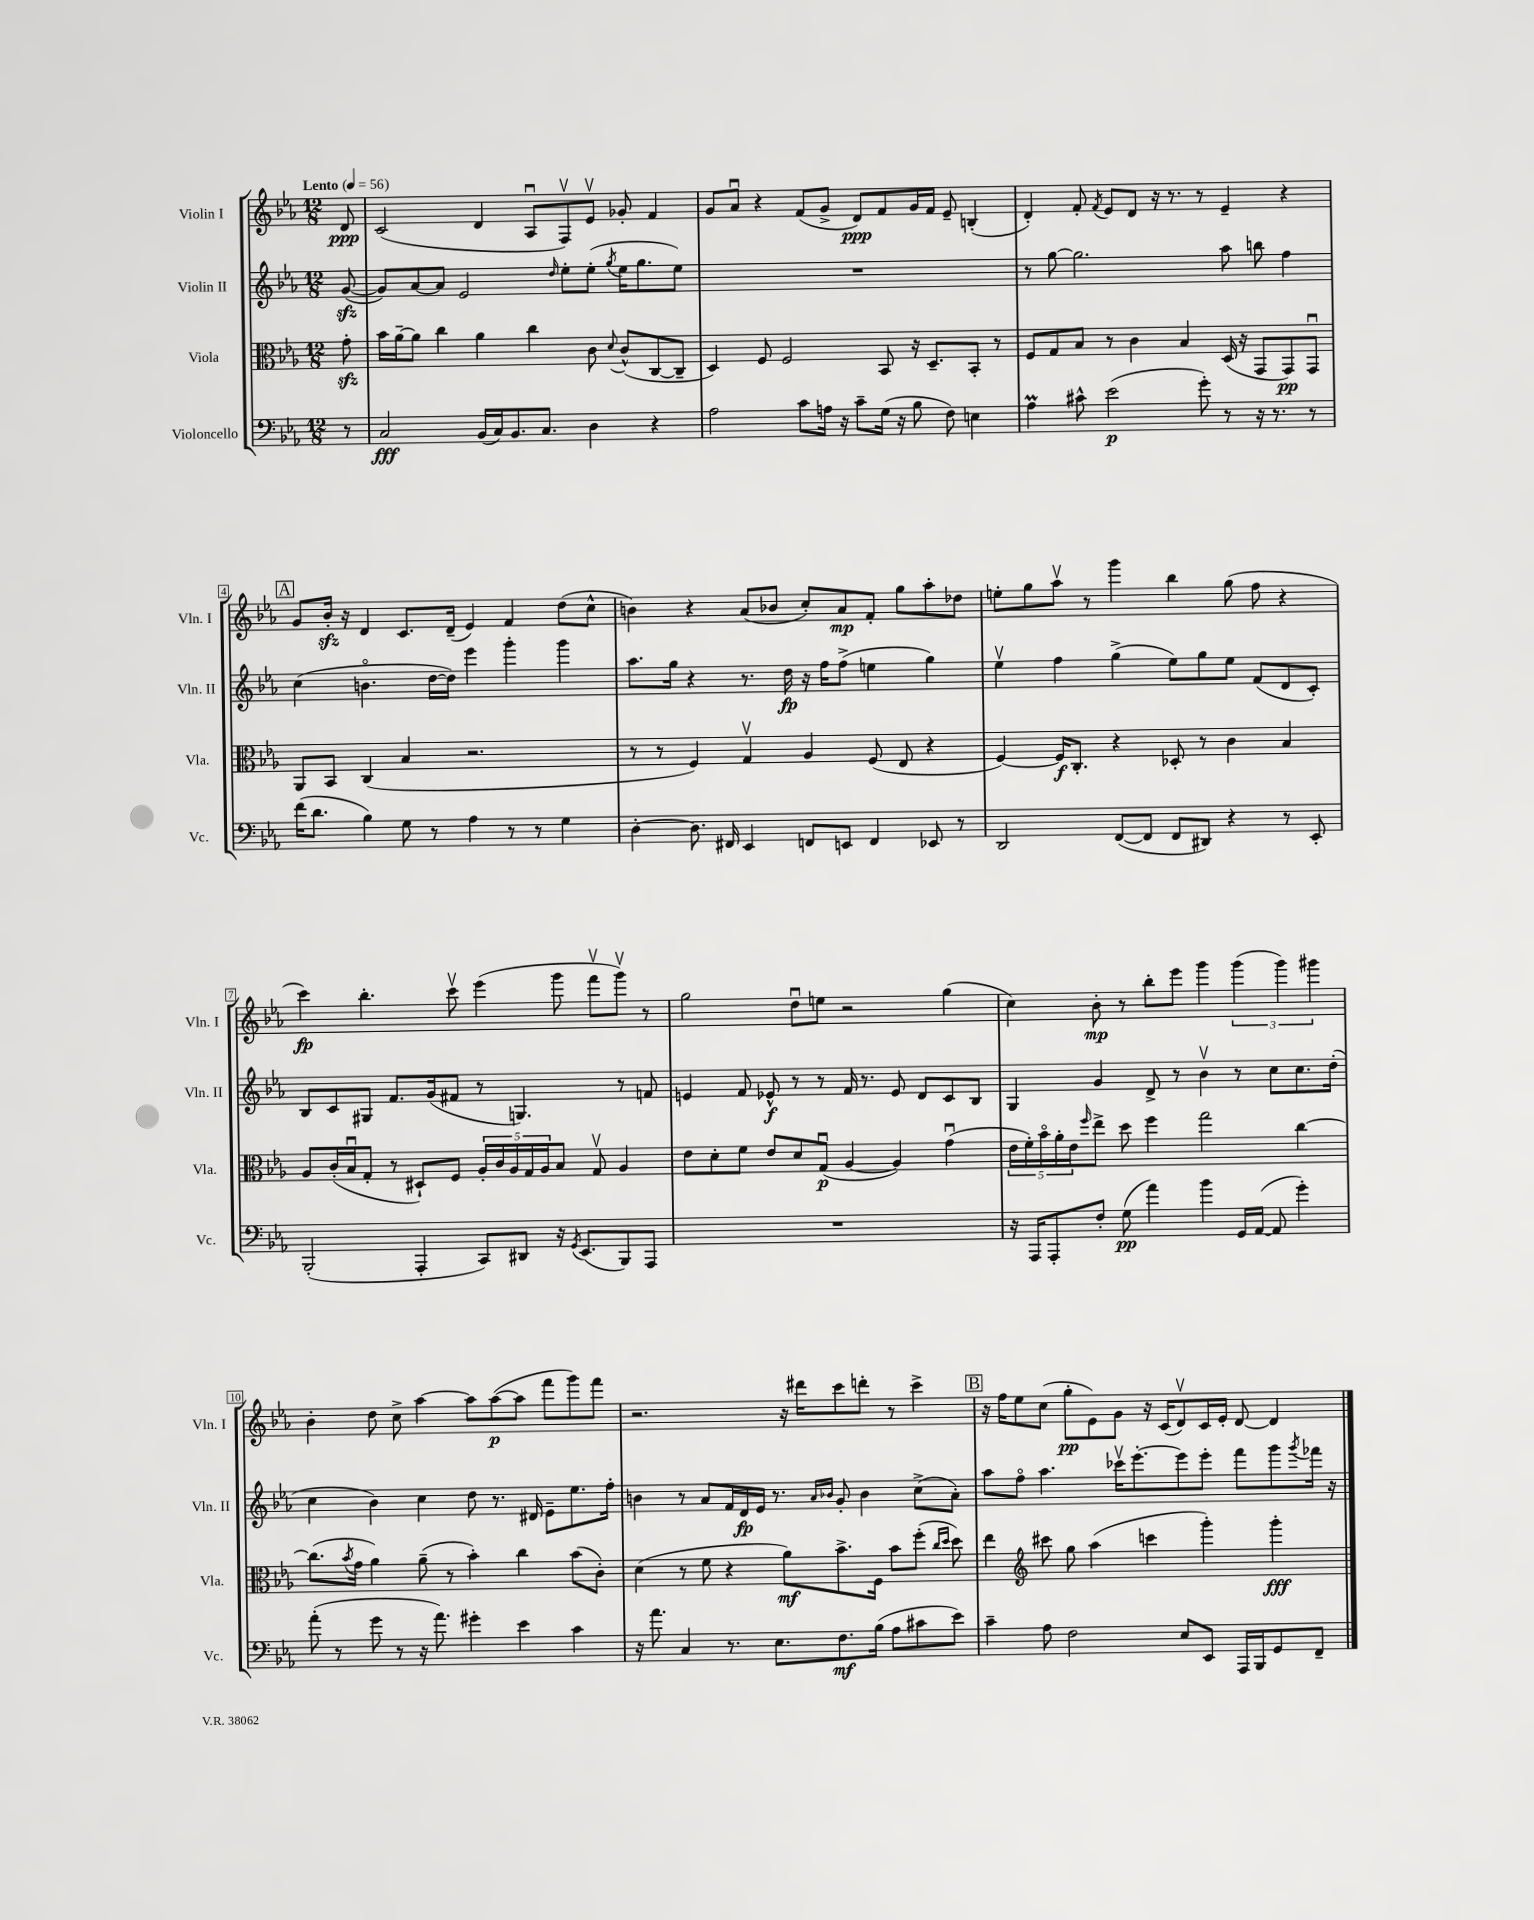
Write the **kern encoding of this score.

**kern	**kern	**kern	**kern
*staff4	*staff3	*staff2	*staff1
*clefF4	*clefC3	*clefG2	*clefG2
*k[b-e-a-]	*k[b-e-a-]	*k[b-e-a-]	*k[b-e-a-]
*M12/8	*M12/8	*M12/8	*M12/8
*MM56	*MM56	*MM56	*MM56
8r	8g'\	([8g/	8d/
=	=	=	=
2C/	16b-\LL	8g/]L)	(2c/
.	[16a-~\J	.	.
.	8a-\]J	[8a-/	.
.	4cc\	8a-/]J	.
.	.	2e-/	.
(16BB-/LL	4a-\	.	4d/
16C/J)	.	.	.
8.BB-/	.	.	.
.	4cc\	.	8A-u/L
8.C/J	.	.	.
.	.	16qqdd/	.
.	.	8ee-'\L	8Fv/)
4D\	8c\	(8ee-'\J	8e-v/J
.	8qqd/	8qgg/	.
.	(8c^^/L	16ee-\LK	8g-'/
.	.	8.gg\	.
4r	[8C/	.	4f/
.	8C~/]J	8ee-\J)	.
=	=	=	=
2A-\	4D/)	1.r	8g/L
.	.	.	8a-u/J
.	8F/	.	4r
.	2F/	.	.
8c\L	.	.	(8f/L
16A\Jk	.	.	8g^/J
16r	.	.	.
8c~\L	.	.	8d/L)
(16G\Jk	8BB-/	.	8f/
16r	.	.	.
8B-\	16r	.	16g/L
.	8.D~/L	.	16f/JJ
8F\)	.	.	8e-~/
4E\	8BB-'/J	.	(4B'/
.	8r	.	.
=	=	=	=
4A-\	8F/L	8r	4d'/)
.	8G/	[8gg\	.
8c#^^\	8B-/J	2.gg\]	8f'/
.	.	.	8qf/
(2e-\	8r	.	8e-/L
.	4c\	.	8d/J
.	.	.	16r
.	.	.	8.r
.	4B-/	.	.
8g'\)	.	.	8r
8r	(16D/	8aa-\	4e-~/
.	16r	.	.
16r	8GG/L	8bb\	.
8.r	.	.	.
.	8GG/)	4ff\	4r
8r	8GGu/J	.	.
=	=	=	=
(16f\LK	8AA-/L	(4cc\	8g/L
8.d\J	.	.	.
.	8BB-/J	.	16b-'/Jk
.	.	.	16r
4B-\)	(4C/	4.bo\	4d/
8G\	4B-/	.	8.c/L
8r	.	[16dd\LL	.
.	.	16dd\]JJ)	(16d~/Jk
4A-\	2.r	4eee-\	4e-/)
8r	.	4ggg'\	4f/
8r	.	.	.
4G\	.	4ggg\	(8dd\L
.	.	.	8cc^^\J
=	=	=	=
[4D'\	8r	8.aa-\L	4b\)
.	8r	.	.
.	.	16gg\Jk	.
8.D\]	4F/)	4r	4r
16FF#/	.	.	.
4EE-/	4Gv/	8.r	(8a-/L
.	.	.	8b-/J
.	.	16dd\	.
8FF/L	4A-/	16r	8cc'/L)
.	.	16ff\LK	.
8EE/J	.	(8ff^\J	8a-/
4FF/	(8F/	4ee\	8f'/J
.	8E-/	.	8gg\L
8EE-/	4r	4gg\)	8aa-'\
8r	.	.	8dd-\J
=	=	=	=
2DD/	[4F/)	4ee-v\	8ee'\L
.	.	.	8gg\
.	16F/]LK	4ff\	8aa-v\J
.	8.C'/J	.	.
.	.	.	8r
([8FF/L	4r	(4gg^\	4ggg\
8FF/]J	.	.	.
8FF/L	8D-'/	8ee-\L)	4bb-\
8DD#/J)	8r	8gg\	.
4r	4c\	8ee-\J	(8gg\
.	.	(8f/L	8ff\
8r	4B-/	8d/	4r
8EE-'/	.	8c'/J)	.
=	=	=	=
(2BBB-'/	8A-/L	8B-/L	4ccc\)
.	(16c'/L	8c/	.
.	16B-u/J	.	.
.	8G'/J	8G#/J	4.bb-'\
.	8r	8.f/L	.
4AAA-'/	8D#`/L)	.	.
.	.	(16g/k	.
.	8F/J	8f#/J	8cccv\
8CC/L)	20A-'/LL	8r	(4eee-\
.	20c/	.	.
.	20A-/	.	.
8DD#/J	.	4.G/)	.
.	20G/	.	.
.	20A-/J	.	.
16r	8B-/J	.	8ggg\
8qGG/	.	.	.
(8.EE-/L	.	.	.
.	8Gv/	.	8fffv\L
8BBB-/)	4A-/	8r	8gggv\J)
8AAA-/J	.	8f/	8r
=	=	=	=
1.r	8e-\L	4e/	2gg\
.	8d'\	.	.
.	8f\J	8f/	.
.	8e-/L	8e-^^/	.
.	8d/	8r	8ddu\L
.	(8Gu/J	8r	8ee\J
.	[4A-/	16f/	2r
.	.	8.r	.
.	4A-/])	8e-/	.
.	.	8d/L	.
.	(4gu\	8c/	(4gg\
.	.	8B-/J	.
=	=	=	=
16r	20e-\LL	4G/	4cc\)
.	20f'\)	.	.
16AAA-/LK	.	.	.
.	20b-o\	.	.
8AAA-'/	.	.	.
.	20a-'\	.	.
.	20e-\J	.	.
.	16qqff/	.	.
8F'/J	8ee-^\J	4g/	8b-'\
(8G\	8dd\	.	8r
4a-\)	4ff\	8d^/	8bb-'\L
.	.	8r	8eee-\J
4b-\	2gg\	4b-v\	4ggg\
16GG/LL	.	8r	(6ggg\
([16AA-/JJ	.	.	.
8AA-/]	.	8cc\L	.
.	.	.	6ggg\)
4g'\)	[4cc\	8.cc\	.
.	.	.	6ggg#\
.	.	(16dd'\Jk	.
=	=	=	=
(8a-'\	(8.cc\]L	4cc\	4b-'\
8r	.	.	.
.	8qb-/	.	.
.	16g\Jk	.	.
8g\	4a-\)	4b-\)	8dd\
8r	.	.	8cc^\
16r	(8a-~\	4cc\	[4aa-\
8.a-\)	.	.	.
.	8r	.	.
4g#'\	4b-'\)	8dd\	8aa-\]L
.	.	8.r	([8aa-\
4e-\	4cc\	.	8aa-\]J
.	.	16d#/	.
.	.	8e-~\L	8fff\L
4c\	(8b-\L	8.ee-\	8ggg\)
.	8c'\J)	.	8fff\J
.	.	16ff'\Jk	.
=	=	=	=
16r	(4d\	4b\	2.r
8.a-\	.	.	.
4C/	8r	8r	.
.	8f\	8a-/L	.
8.r	4r	16f/L	.
.	.	16d/	.
.	.	16e-/JJ	.
8.E-\L	.	8.r	.
.	8a-\L)	.	16r
.	.	.	16ddd#\LK
.	.	16qqa-/LL	.
.	.	16qqb-/JJ	.
8.F\	8.b-^\	8g'/	8ccc\
.	.	4b-\	8ddd'\J
(16B-\Jk	16F\Jk	.	.
8A-\L	8b-\L	.	8r
8c#\	(8ff'\J	(8cc^\L	4ccc^\
.	16qqcc/LL	.	.
.	16qqdd/JJ	.	.
8e-\J)	8dd\)	8a-'\J)	.
=	=	=	=
4c~\	4ee-\	8aa-\L	16r
.	.	.	16ff\LK
.	.	8ffo\J	8ee-\
*	*clefG2	*	*
8A-\	8ccc#\	4.aa-\	(8cc\J
2F\	8gg\	.	8gg'\L
.	(4aa-\	.	8e-\)
.	.	16ccc-v\LK	8g\J
.	.	[8.eee-'\	.
.	4ccc\	.	16r
.	.	.	(16c/LK
8E-/L	.	8eee-\]	8dv/)
8EE-/J	4ggg'\)	8eee-'\J	16c/L
.	.	.	16e-'/JJ
16AAA-/LL	.	8fff\L	[8d/
16BBB-/J	.	.	.
8GG/	4ggg'\	8ggg\	4d/]
.	.	8qggg/	.
8FF~/J	.	16fff-\Jk	.
.	.	16r	.
==	==	==	==
*-	*-	*-	*-
